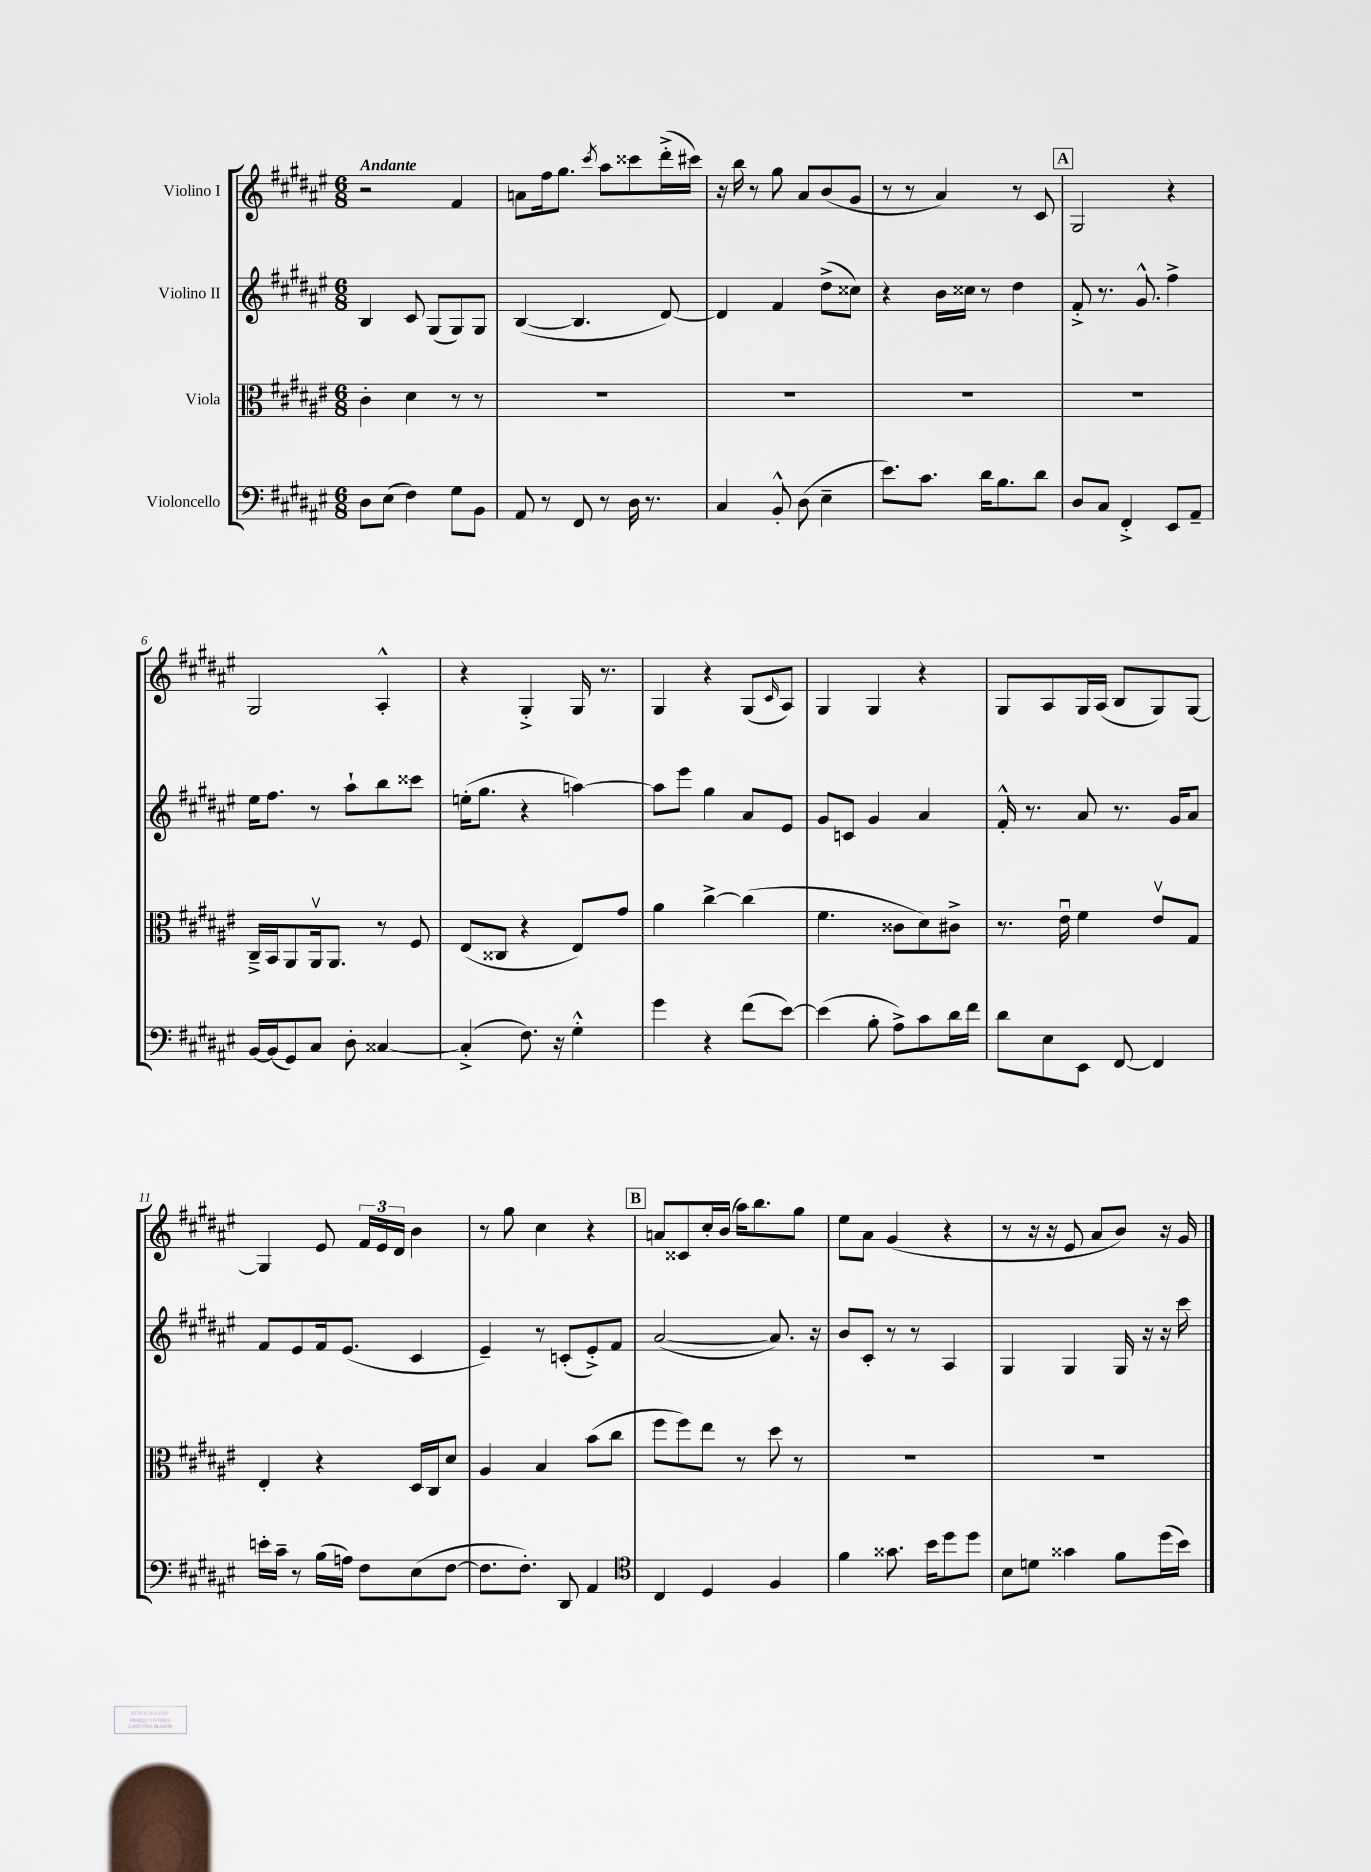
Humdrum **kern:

**kern	**kern	**kern	**kern
*staff4	*staff3	*staff2	*staff1
*clefF4	*clefC3	*clefG2	*clefG2
*k[f#c#g#d#a#e#]	*k[f#c#g#d#a#e#]	*k[f#c#g#d#a#e#]	*k[f#c#g#d#a#e#]
*M6/8	*M6/8	*M6/8	*M6/8
8D#\L	4c#'\	4B/	2r
(8E#\J	.	.	.
4F#\)	4d#\	8c#/	.
.	.	(8G#/L	.
8G#\L	8r	8G#/)	4f#/
8BB\J	8r	8G#/J	.
=	=	=	=
8AA#/	2.r	([4B/	8a\L
8r	.	.	16ff#\k
.	.	.	8.gg#\J
8FF#/	.	4.B/]	.
.	.	.	8qccc#/
8r	.	.	8aa#\L
16D#\	.	.	8ccc##\
8.r	.	.	.
.	.	[8d#/)	(16ddd#'^\L
.	.	.	16ccc#\JJ)
=	=	=	=
4C#/	2.r	4d#/]	16r
.	.	.	16bb\
.	.	.	8r
8BB'^^/	.	4f#/	8gg#\
(8D#\	.	.	8a#/L
4E#~\	.	(8dd#^\L	(8b/
.	.	8cc##\J)	8g#/J
=	=	=	=
8.e#\L)	2.r	4r	8r
.	.	.	8r
8.c#\J	.	.	.
.	.	16b\LL	4a#/)
.	.	16cc##\JJ	.
16d#\LK	.	8r	.
8.B\	.	.	.
.	.	4dd#\	8r
8d#\J	.	.	8c#/
=	=	=	=
8D#/L	2.r	8f#'^/	2G#/
8C#/J	.	8.r	.
4FF#'^/	.	.	.
.	.	8.g#^^/	.
8EE#/L	.	4ff#^\	4r
8AA#~/J	.	.	.
=	=	=	=
[16BB/LL	16C#~^/LL	16ee#\LK	2G#/
(16BB/]J	16BB/J	8.ff#\J	.
8GG#/)	8AA#/	.	.
8C#/J	16AA#v/k	8r	.
.	8.AA#/J	.	.
8D#'\	.	8aa#`\L	.
[4C##/	8r	8bb\	4A#'^^/
.	8F#/	8ccc##\J	.
=	=	=	=
(4C##'^/]	(8E#/L	(16ee'\LK	4r
.	.	8.gg#\J	.
.	8C##/J	.	.
8.F#\)	4r	4r	4G#'^/
16r	.	.	.
4G#'^^\	8E#/L)	[4aa\)	16G#/
.	.	.	8.r
.	8g#/J	.	.
=	=	=	=
4g#\	4a#\	8aa\]L	4G#/
.	.	8eee#\J	.
4r	[4cc#^\	4gg#\	4r
(8f#\L	(4cc#\]	8a#/L	(8G#/L
.	.	.	16qqc#/
[8e#\J)	.	8e#/J	8A#/J)
=	=	=	=
(4e#\]	4.f#\	8g#/L	4G#/
.	.	8c/J	.
8B'\	.	4g#/	4G#/
8A#^\L)	8c##\L	.	.
8c#\	8d#\)	4a#/	4r
16d#\L	8c#^\J	.	.
16f#\JJ	.	.	.
=	=	=	=
8d#\L	8.r	16f#'^^/	8G#/L
.	.	8.r	.
8E#\	.	.	8A#/
.	16e#u\	.	.
8EE#\J	4f#\	8a#/	16G#/L
.	.	.	(16A#/JJ
[8FF#/	.	8.r	8B/L
4FF#/]	8e#v/L	.	8G#/)
.	.	16g#/LK	.
.	8G#/J	8a#/J	[8G#/J
=	=	=	=
16e'\LL	4E#'/	8f#/L	4G#/]
16c#~\JJ	.	.	.
8r	.	8e#/	.
(16B\LL	4r	16f#/k	8e#/
16A\JJ)	.	(8.e#/J	.
8F#\L	.	.	24f#/LL
.	.	.	24e#/
.	.	.	24d#/JJ
(8E#\	16D#/LL	4c#/	4b\
.	16C#/J	.	.
[8F#\J	8d#/J	.	.
=	=	=	=
8.F#\]L	4A#/	4e#~/)	8r
.	.	.	8gg#\
8.F#'\J)	.	.	.
.	4B/	8r	4cc#\
8DD#/	.	(8c'/L	.
4AA#/	(8b\L	8e#'^/)	4r
.	8cc#\J	8f#/J	.
=	=	=	=
*clefC4	*	*	*
4C#/	8ff#\L	([2a#/	8a/L
.	8ff#\)	.	8c##/
4D#/	8ee#\J	.	16cc#'/L
.	.	.	(16b/JJ
.	8r	.	16aa#\LK)
.	.	.	8.bb\
4F#/	8dd#\	8.a#/])	.
.	8r	.	8gg#\J
.	.	16r	.
=	=	=	=
4f#\	2.r	8b/L	8ee#\L
.	.	8c#'/J	8a#\J
8.g##\	.	8r	(4g#/
.	.	8r	.
16b\LK	.	.	.
8dd#\	.	4A#/	4r
8dd#\J	.	.	.
=	=	=	=
8B\L	2.r	4G#/	8r
8d\J	.	.	16r
.	.	.	16r
4g##\	.	4G#/	8e#/
.	.	.	8a#/L
8f#\L	.	16G#/	8b/J)
.	.	16r	.
(16dd#\L	.	16r	16r
16b\JJ)	.	16ccc#\	16g#/
==	==	==	==
*-	*-	*-	*-
